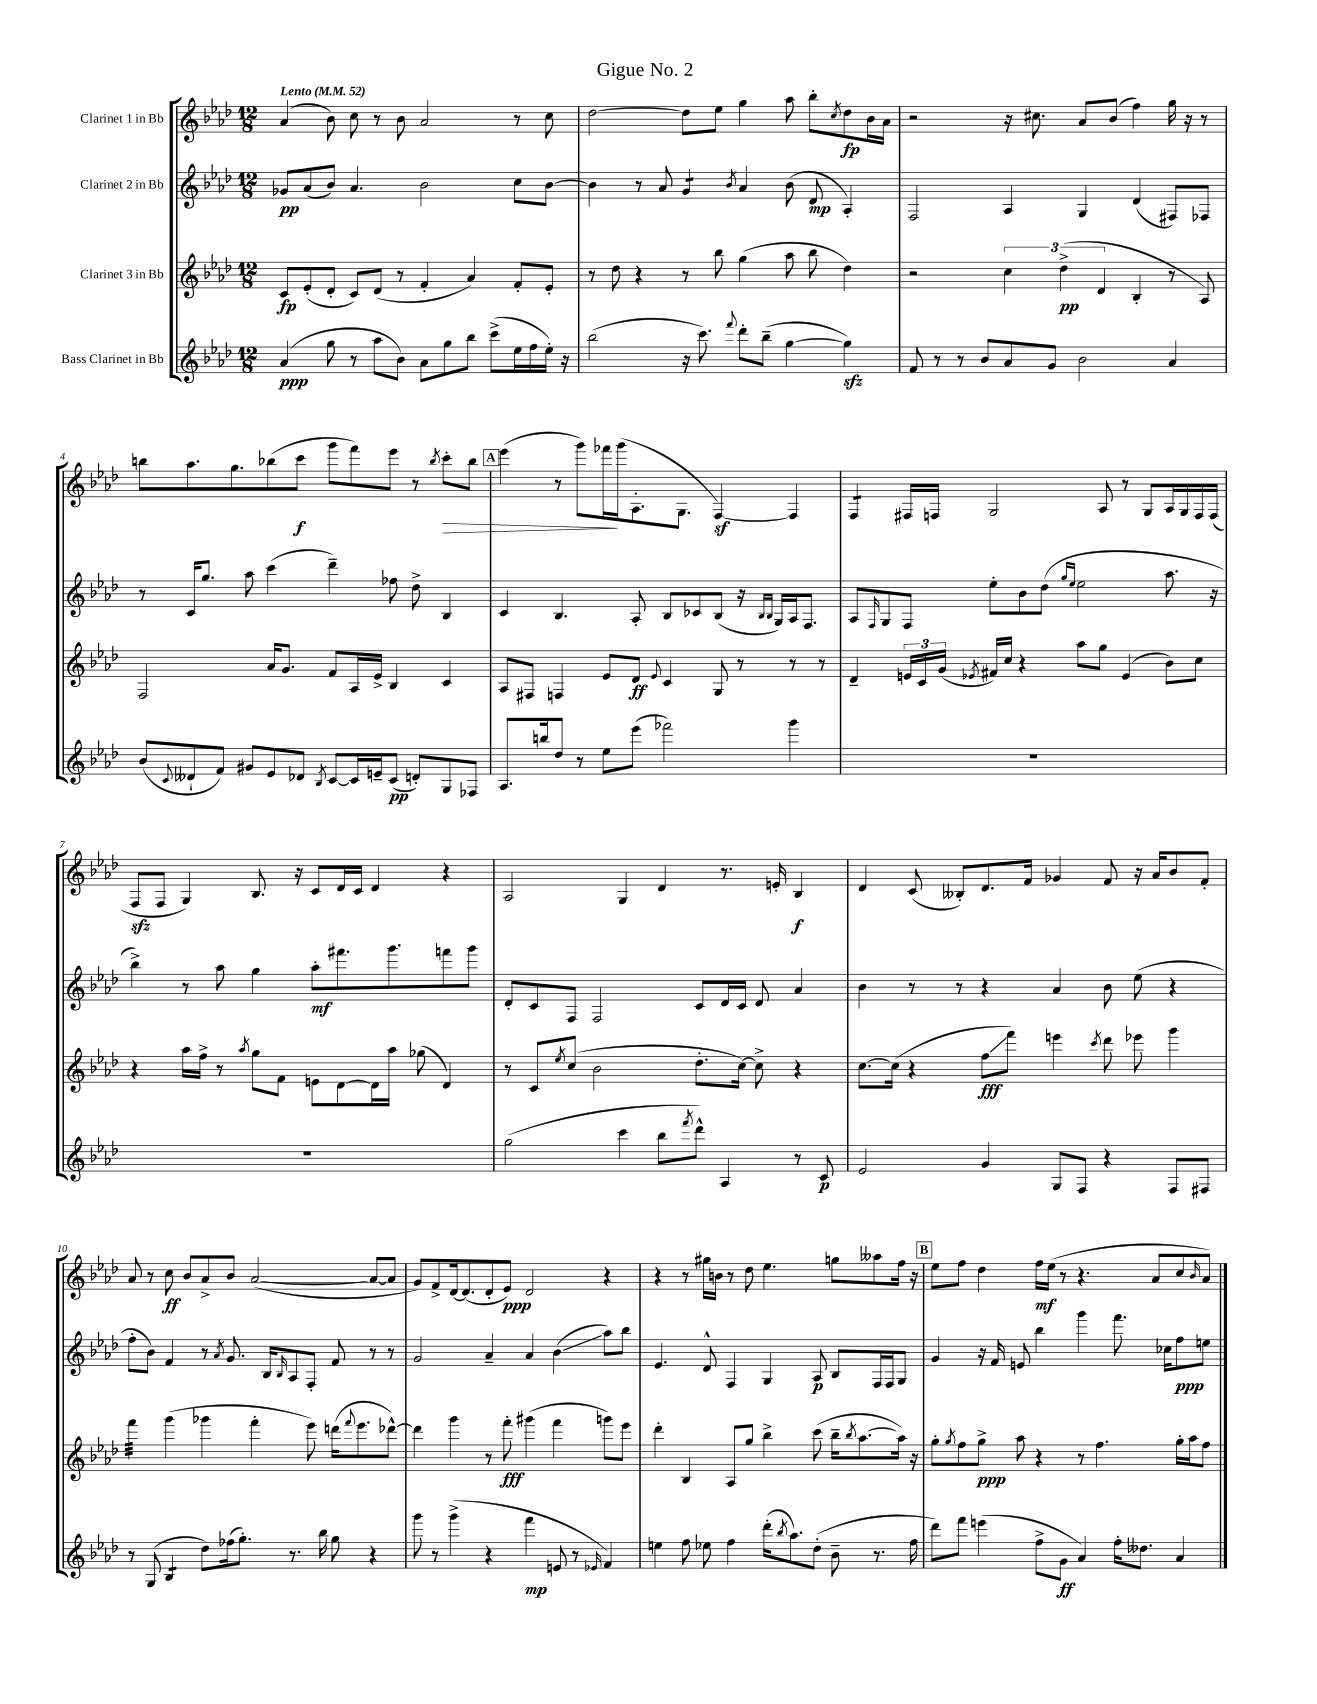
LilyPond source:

\header { title = "Gigue No. 2" }
<<
\new StaffGroup <<
\new Staff = "s0" \with { instrumentName = "Clarinet 1 in Bb" } {
    \clef treble \key aes \major \numericTimeSignature \time 12/8 \tempo "Lento" 4 = 52
    aes'4( bes'8) c''8 r8 bes'8 aes'2 r8 c''8 |
    des''2~ des''8 ees''8 g''4 aes''8 bes''8-. \acciaccatura { c''8 } des''8\fp bes'16 aes'16 |
    r2 r16 cis''8. aes'8 bes'8( f''4) g''16 r16 r8 |
    b''8 aes''8. g''8. bes''8( c'''8\f g'''8 f'''8) ees'''8 r8 \acciaccatura { bes''8 } c'''8-.\> bes''8 |
    \mark \markup { \box "A" } ees'''4( r8 g'''8) fes'''16\! g'''16( aes8.-. g8. f4~\sf) f4 |
    f4:8 fis16 f16 g2 aes8 r8 g8 aes16 g16 f16 f16( |
    f8\sfz f8 g4) bes8. r16 c'8 des'16 c'16 des'4 r4 |
    aes2 g4 des'4 r8. e'16-. bes4\f |
    des'4 c'8( beses8-.) des'8. f'16 ges'4 f'8 r16 aes'16 bes'8 f'8-. |
    aes'8 r8 c''8\ff bes'8 aes'8-> bes'8 aes'2~( aes'8~ aes'8 |
    g'8) f'8-> des'16~ des'8.( des'8-. ees'8\ppp) des'2 r4 |
    r4 r8 gis''16 b'16 r8 des''8 ees''4. g''8 aeses''8 f''16 r16 |
    \mark \markup { \box "B" } ees''8 f''8 des''4 f''16\mf ees''16( r8 r4. aes'8 c''8 \grace { bes'16 } aes'8) \bar "|." |
}
\new Staff = "s1" \with { instrumentName = "Clarinet 2 in Bb" } {
    \clef treble \key aes \major \numericTimeSignature \time 12/8
    ges'8\pp aes'8( bes'8) aes'4. bes'2 c''8 bes'8~ |
    bes'4 r8 aes'8 g'4:8 \acciaccatura { bes'8 } aes'4 bes'8( des'8\mp aes4-.) |
    f2 aes4 g4 des'4( fis8) fes8 |
    r8 c'16 g''8. aes''8 c'''4( des'''4--) fes''8 des''8-> bes4 |
    \mark \markup { \box "A" } c'4 bes4. aes8-. bes8 ces'8 bes8( r16 \grace { bes16 bes16 } g16) aes16 f8. |
    aes8 \grace { f16 } g8 f8 ees''8-. bes'8 des''8( \grace { g''16 ees''16 } ees''2 aes''8. r16 |
    bes''4->) r8 aes''8 g''4 aes''8-.\mf fis'''8. g'''8. f'''8 g'''8 |
    des'8-. c'8 f8 f2 c'8 des'16 c'16 des'8 aes'4 |
    bes'4 r8 r8 r4 aes'4 bes'8 ees''8( r4 |
    f''8-. bes'8) f'4 r8 \acciaccatura { aes'8 } g'8. bes16 \grace { bes16 } aes8 f8-. f'8 r8 r8 |
    g'2 aes'4-- aes'4 bes'4\glissando( aes''8) bes''8 |
    ees'4. des'8-^ f4 g4 aes8\p bes8 f16 f16 g8 |
    \mark \markup { \box "B" } g'4 r16 f'16 e'8 bes''4 g'''4 f'''8. ces''16 f''8\ppp e''8 \bar "|." |
}
\new Staff = "s2" \with { instrumentName = "Clarinet 3 in Bb" } {
    \clef treble \key aes \major \numericTimeSignature \time 12/8
    c'8\fp ees'8-.( des'8-. c'8) des'8( r8 f'4-. aes'4) f'8-. ees'8-. |
    r8 des''8 r4 r8 bes''8 g''4( aes''8 bes''8 des''4) |
    r2 \tuplet 3/2 { c''4 des''4->\pp( des'4 } bes4-. r8 aes8) |
    f2 aes'16 g'8. f'8 aes16 ees'16-> bes4 c'4 |
    \mark \markup { \box "A" } aes8 fis8 f4 ees'8 des'8\ff \appoggiatura { ees'8 } c'4 g8 r8 r8 r8 |
    des'4-- \tuplet 3/2 { e'16 c'16 g'16( } \acciaccatura { ees'8 } fis'16) c''16 r4 aes''8 g''8 ees'4( bes'8) c''8 |
    r4 aes''16 f''16-> r8 \acciaccatura { aes''8 } g''8 f'8 e'8 des'8~ des'16 aes''16 ges''8( des'4) |
    r8 c'8 \acciaccatura { ees''8 } c''8( bes'2 des''8.-. c''16~) c''8-> r4 |
    c''8.~ c''16( r4 f''8\glissando\fff f'''8) e'''4 \acciaccatura { c'''8 } des'''8 ees'''8 g'''4 |
    f'''4:32 g'''4( ges'''4 f'''4-. ees'''8) d'''16( \appoggiatura { f'''8 } ees'''8. des'''8~-^) |
    des'''4 g'''4 r8 f'''8-.\fff gis'''4( f'''4 g'''8) ees'''8 |
    des'''4-. bes4 aes8 g''8 bes''4-> c'''8( bes''16-- \acciaccatura { bes''8 } aes''8.~ aes''16) r16 |
    \mark \markup { \box "B" } g''8-. \acciaccatura { g''8 } f''8 g''8->\ppp aes''8 r4 r8 f''4. g''16-. aes''16 f''8 \bar "|." |
}
\new Staff = "s3" \with { instrumentName = "Bass Clarinet in Bb" } {
    \clef treble \key aes \major \numericTimeSignature \time 12/8
    aes'4\ppp( g''8 r8 aes''8 bes'8) aes'8 g''8 bes''8 c'''8->( ees''16 f''16 ees''16-.) r16 |
    bes''2( r16 c'''8.) \appoggiatura { f'''8 } des'''8-. bes''8--( g''4~ g''4\sfz) |
    f'8 r8 r8 bes'8 aes'8 g'8 bes'2 aes'4 |
    bes'8( \appoggiatura { c'8 } deses'8-! f'8) gis'8 ees'8 des'8 \acciaccatura { bes8 } c'8~ c'16 e'16-- c'8\pp( d'8-.) g8 fes8 |
    \mark \markup { \box "A" } aes8. b''16 des''8 r8 ees''8 ees'''8( fes'''2) g'''4 |
    R1. |
    R1. |
    g''2( c'''4 bes''8 \acciaccatura { f'''8 } des'''8-^) aes4 r8 c'8\p |
    ees'2 g'4 g8 f8 r4 f8 fis8 |
    r8 g8( bes4:8 des''8) fes''16( g''8.-.) r8. bes''16 g''8 r4 |
    g'''8 r8 g'''4->( r4 f'''4\mp e'8 r8 \grace { ees'16 } f'4) |
    e''4 f''8 ees''8 f''4 des'''16-.( \acciaccatura { bes''8 } aes''8.) des''8-.( bes'8-- r8. f''16 |
    \mark \markup { \box "B" } des'''8) f'''8 e'''4( f''8-> g'8\ff aes'4) f''16-. deses''8. aes'4 \bar "|." |
}
>>
>>
